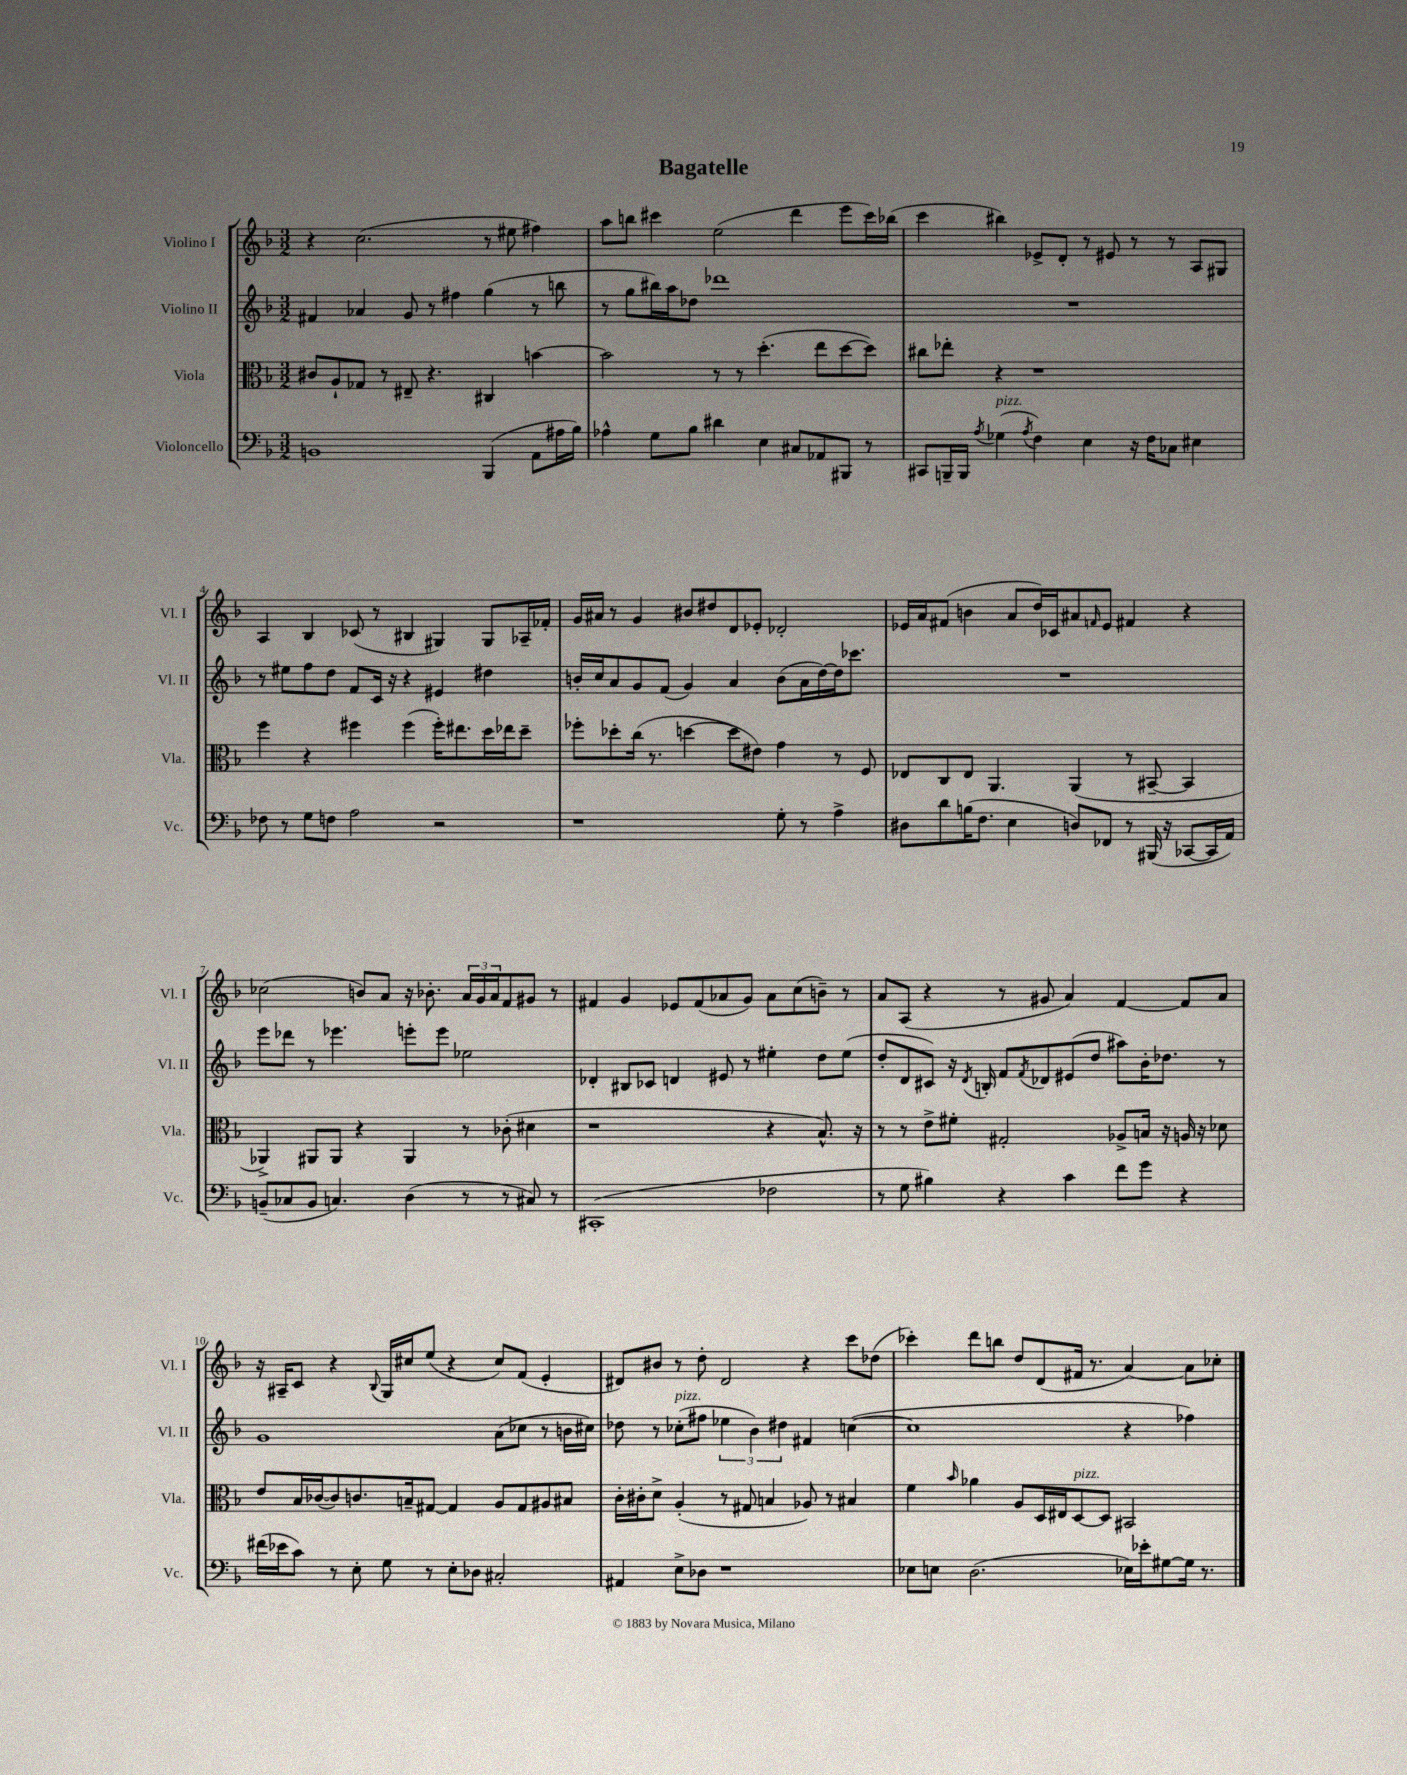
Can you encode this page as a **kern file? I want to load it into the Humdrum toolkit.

**kern	**kern	**kern	**kern
*staff4	*staff3	*staff2	*staff1
*clefF4	*clefC3	*clefG2	*clefG2
*k[b-]	*k[b-]	*k[b-]	*k[b-]
*M3/2	*M3/2	*M3/2	*M3/2
1BB	8c#/L	4f#/	4r
.	8A`/	.	.
.	8G-/J	4a-/	(2.cc\
.	8r	.	.
.	8E#~/	8g/	.
.	4.r	8r	.
.	.	4ff#\	.
(4BBB-/	4C#/	(4gg\	8r
.	.	.	8ee#\
8AA\L	[4b\	8r	4ff#\)
16A#\L	.	8bb\	.
16B-\JJ)	.	.	.
=	=	=	=
4A-^^\	2b\]	8r	8aa\L
.	.	8gg\L	8bb\J
8G\L	.	16bb#\L)	4ccc#\
.	.	16aa\J	.
8B-\J	.	8dd-\J	.
4d#\	8r	1ddd-	(2ee\
.	8r	.	.
4E\	(4.dd'\	.	.
8C#/L	.	.	4ddd\
8AA-/	8ee\L	.	.
8BBB#/J	[8dd\	.	8eee\L
8r	8dd\]J)	.	16ccc#\L)
.	.	.	(16bb-\JJ
=	=	=	=
8CC#/L	8cc#\L	1.r	4ccc\
16BBB~/L	8ee-'\J	.	.
16BBB/JJ	.	.	.
8qA/	.	.	.
(4G-\	4r	.	4bb#\)
8qA/	.	.	.
4F\)	1r	.	8e-^/L
.	.	.	8d'/J
4E\	.	.	8r
.	.	.	8e#/
16r	.	.	8r
16F\LK	.	.	.
8C-\J	.	.	8r
4E#\	.	.	8A/L
.	.	.	8G#/J
=	=	=	=
8F-\	4ff\	8r	4A/
8r	.	8ee#\L	.
8G\L	4r	8ff\	4B-/
8F\J	.	8dd\J	.
2A\	4ff#\	8f/L	(8c-/
.	.	16c/Jk	8r
.	.	16r	.
.	(4ff#\	4r	4B#/
2r	16ff#'\LK)	4e#/	4G#/)
.	8.ee#\	.	.
.	16dd\L	4dd#\	8G#/L
.	16ee-\J	.	.
.	8dd~\J	.	16A-~/L
.	.	.	16f-'/JJ
=	=	=	=
1r	8ff-'\L	16b'/LL	16g/LL
.	.	16cc/J	16a#/JJ
.	8dd-'\	8a/	8r
.	(16cc\Jk	8g/	4g/
.	8.r	.	.
.	.	(8f/J	.
.	[4dd\	4g/)	8b#/L
.	.	.	8dd#/
.	8dd\]L	4a/	8d/
.	8e#\J)	.	8e-'/J
8G'\	4g\	(8b\L	2d-'/
8r	.	16a\L	.
.	.	[16dd\)	.
4A^\	8r	16dd\]J	.
.	.	8.ccc-\J	.
.	8F/	.	.
=	=	=	=
8D#\L	8E-/L	1.r	16e-/LL
.	.	.	16a/J
8d\	8C/	.	(8f#/J
(16B\K	8E-/J	.	4b\
8.F\J	.	.	.
.	4.AA/	.	.
4E\	.	.	8a/L
.	.	.	16dd/L)
.	.	.	16c-/J
8D/L)	(4AA/	.	8a#/
.	.	.	16qqf/
8FF-/J	.	.	8e-/J
8r	8r	.	4f#/
(16BBB#/	[8BB#~/	.	.
16r	.	.	.
[8CC-/L	4BB#/]	.	4r
16CC-/]L	.	.	.
16AA/JJ)	.	.	.
=	=	=	=
(8BB~/L	4AA-^/)	8eee\L	(2cc-\
8C-/	.	8ddd-\J	.
8BB/J	8AA#/L	8r	.
4.C/)	8AA#/J	4.eee-\	.
.	4r	.	8b/L)
.	.	.	8a/J
(4D\	4AA#/	8eee'\L	16r
.	.	.	8.b-'\
.	.	8eee\J	.
8r	8r	2ee-\	24a/LL
.	.	.	24g/
.	.	.	24a/J
8r	(8c-'\	.	8f/
8C#/)	4d#\	.	8g#/J
8r	.	.	8r
=	=	=	=
(1CC#'	1r	4d-'/	4f#/
.	.	8B#/L	4g/
.	.	8c-/J	.
.	.	4d/	8e-/L
.	.	.	(8f#/
.	.	8e#/	8a-/
.	.	8r	8g/J)
2F-\	4r	4ee#'\	8a-\L
.	.	.	(8cc\
.	8.B-^^/)	8dd\L	8b~\J)
.	.	(8ee#\J	8r
.	16r	.	.
=	=	=	=
8r	8r	8dd'/L	8a/L
8G\	8r	8d/	(8A/J
4B#\)	8e^\L	8c#/J)	4r
.	8f#'\J	16r	.
.	.	8qd/	.
.	.	16B'/	.
4r	2G#'/	8f/L	8r
.	.	8qf/	.
.	.	8d-/	8g#/
4c\	.	(8e#/	4a/)
.	.	8dd/J	.
8f\L	8A-^/L	8aa#\L)	[4f/
8g\J	16B/Jk	16b-'\K	.
.	16r	8.dd-\J	.
4r	16A/	.	8f/]L
.	16r	.	.
.	8d-\	8r	8a/J
=	=	=	=
(16f#\LL	8e/L	1g	16r
16e-\J	.	.	16A#~/LK
8c\J)	16B-/L	.	8c/J
.	([16c-/J	.	.
8r	8c-/])	.	4r
8E'\	8.c/	.	.
.	.	.	8qqB-/
8G\	.	.	16G/LL
.	16B~/k	.	16cc#/J
8r	[8G#/J	.	(8ee/J
8E'\L	4G#/]	.	4r
8D-\J	.	.	.
2C#'/	8A/L	(8a\L	8cc#/L)
.	8G#/	8cc-\J	(8f/J
.	8A#/	8r	4e'/
.	8B#/J	16b\LL	.
.	.	16cc#\JJ)	.
=	=	=	=
4AA#/	16c'\LL	8dd-\	8d#/L)
.	16c#'\J	.	.
.	8d^\J	8r	8b#/J
8E^\L	(4A'/	(8cc-'\L	8r
8D-\J	.	8ff#\J	8dd'\
1r	8r	6ee-\	2d#/
.	8G#/	.	.
.	.	6b-\)	.
.	4B/	.	.
.	.	6dd#\	.
.	8A-/)	4f#/	4r
.	8r	.	.
.	4B#/	([4cc\	8ccc\L
.	.	.	(8dd-\J
=	=	=	=
8E-\L	4f\	1cc]	4ccc-'\)
8E\J	.	.	.
.	16qqb-/	.	.
(2.D\	4a-\	.	8ddd\L
.	.	.	8bb\J
.	8A/L	.	8dd/L
.	16D/L	.	(8d/
.	16E#/J	.	.
.	[8D/	.	16f#/Jk
.	.	.	8.r
.	8D/]J	.	.
16E-\LL)	2BB#/	4r	[4a/)
16e-'\J	.	.	.
[8G#\	.	.	.
16G#\]Jk	.	4ff-\)	8a\]L
8.r	.	.	.
.	.	.	8cc-'\J
==	==	==	==
*-	*-	*-	*-
